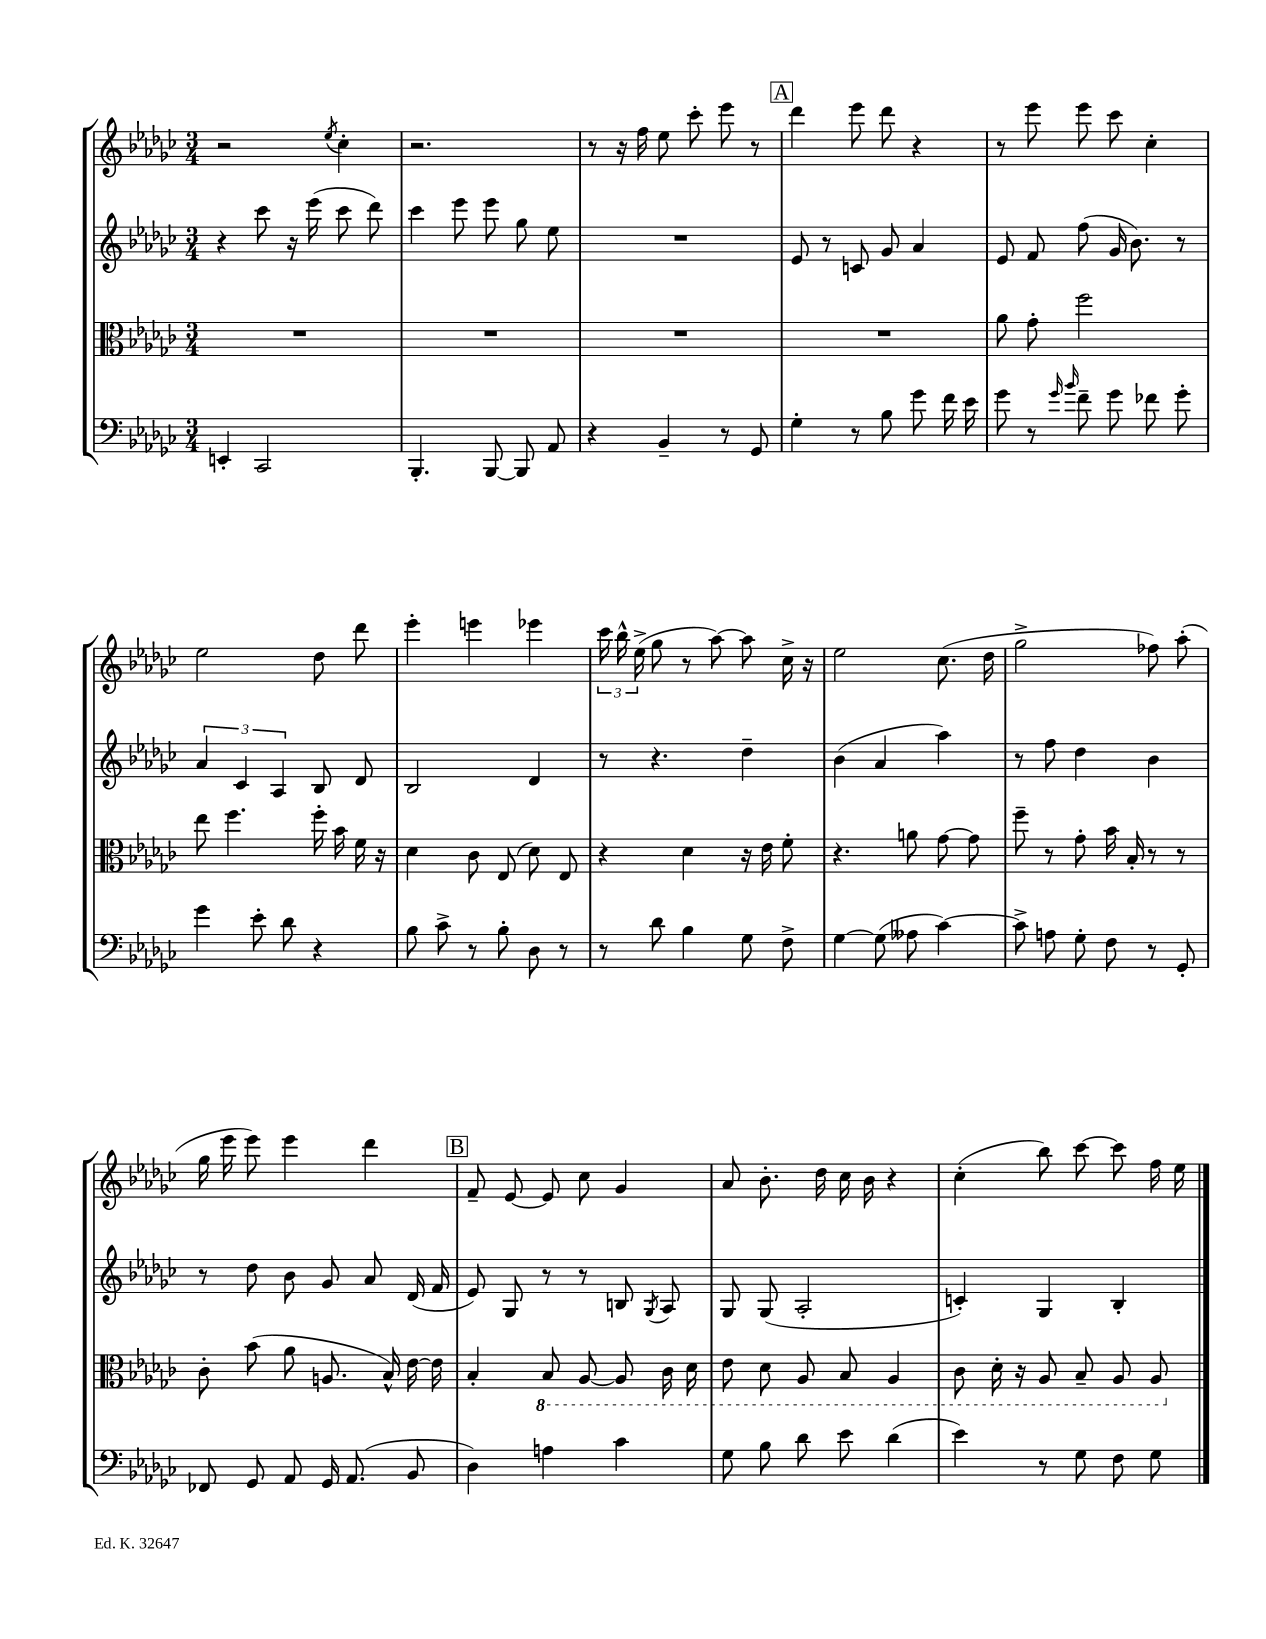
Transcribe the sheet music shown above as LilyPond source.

<<
\new StaffGroup <<
\new Staff = "s0" {
    \clef treble \key ges \major \numericTimeSignature \time 3/4
    \autoBeamOff r2 \acciaccatura { ees''8 } ces''4-. |
    r2. |
    r8 r16 f''16 ees''8 ces'''8-. ees'''8 r8 |
    \mark \markup { \box "A" } des'''4 ees'''8 des'''8 r4 |
    r8 ees'''8 ees'''8 ces'''8 ces''4-. |
    ees''2 des''8 des'''8 |
    ees'''4-. e'''4 ees'''4 |
    \tuplet 3/2 { ces'''16 bes''16-^ ees''16->( } ges''8 r8 aes''8~) aes''8 ces''16-> r16 |
    ees''2 ces''8.( des''16 |
    ges''2-> fes''8) aes''8-.( |
    ges''16 ees'''16 ees'''8) ees'''4 des'''4 |
    \mark \markup { \box "B" } f'8-- ees'8~ ees'8 ces''8 ges'4 |
    aes'8 bes'8.-. des''16 ces''16 bes'16 r4 |
    ces''4-.( bes''8) ces'''8~ ces'''8 f''16 ees''16 \bar "|." |
}
\new Staff = "s1" {
    \clef treble \key ges \major \numericTimeSignature \time 3/4
    \autoBeamOff r4 ces'''8 r16 ees'''16( ces'''8 des'''8) |
    ces'''4 ees'''8 ees'''8 ges''8 ees''8 |
    R2. |
    \mark \markup { \box "A" } ees'8 r8 c'8 ges'8 aes'4 |
    ees'8 f'8 f''8( ges'16 bes'8.) r8 |
    \tuplet 3/2 { aes'4 ces'4 aes4 } bes8 des'8 |
    bes2 des'4 |
    r8 r4. des''4-- |
    bes'4( aes'4 aes''4) |
    r8 f''8 des''4 bes'4 |
    r8 des''8 bes'8 ges'8 aes'8 des'16( f'16 |
    \mark \markup { \box "B" } ees'8) ges8 r8 r8 b8 \acciaccatura { ges8 } aes8 |
    ges8 ges8( aes2-. |
    c'4-.) ges4 bes4-. \bar "|." |
}
\new Staff = "s2" {
    \clef alto \key ges \major \numericTimeSignature \time 3/4
    \autoBeamOff R2. |
    R2. |
    R2. |
    \mark \markup { \box "A" } R2. |
    aes'8 ges'8-. f''2 |
    ees''8 f''4. f''16-. bes'16 f'16 r16 |
    des'4 ces'8 ees8( des'8) ees8 |
    r4 des'4 r16 ees'16 f'8-. |
    r4. a'8 ges'8~ ges'8 |
    f''8-- r8 ges'8-. bes'16 bes16-. r8 r8 |
    ces'8-. bes'8( aes'8 a8. bes16-^) ees'16~ ees'16 |
    \mark \markup { \box "B" } bes4-. \ottava #-1 bes,8 aes,8~ aes,8 ces16 des16 |
    ees8 des8 aes,8 bes,8 aes,4 |
    ces8 des16-. r16 aes,8 bes,8-- aes,8 aes,8 \ottava #0 \bar "|." |
}
\new Staff = "s3" {
    \clef bass \key ges \major \numericTimeSignature \time 3/4
    \autoBeamOff e,4-. ces,2 |
    bes,,4.-. bes,,8~ bes,,8 aes,8 |
    r4 bes,4-- r8 ges,8 |
    \mark \markup { \box "A" } ges4-. r8 bes8 ges'8 f'16 ees'16 |
    ges'8 r8 \grace { ges'16 bes'16 } f'8-- ges'8 fes'8 ges'8-. |
    ges'4 ees'8-. des'8 r4 |
    bes8 ces'8-> r8 bes8-. des8 r8 |
    r8 des'8 bes4 ges8 f8-> |
    ges4~ ges8( aeses8 ces'4~) |
    ces'8-> a8 ges8-. f8 r8 ges,8-. |
    fes,8 ges,8 aes,8 ges,16 aes,8.( bes,8 |
    \mark \markup { \box "B" } des4) a4 ces'4 |
    ges8 bes8 des'8 ees'8 des'4( |
    ees'4) r8 ges8 f8 ges8 \bar "|." |
}
>>
>>
\layout { \context { \Score \remove "Bar_number_engraver" } }
